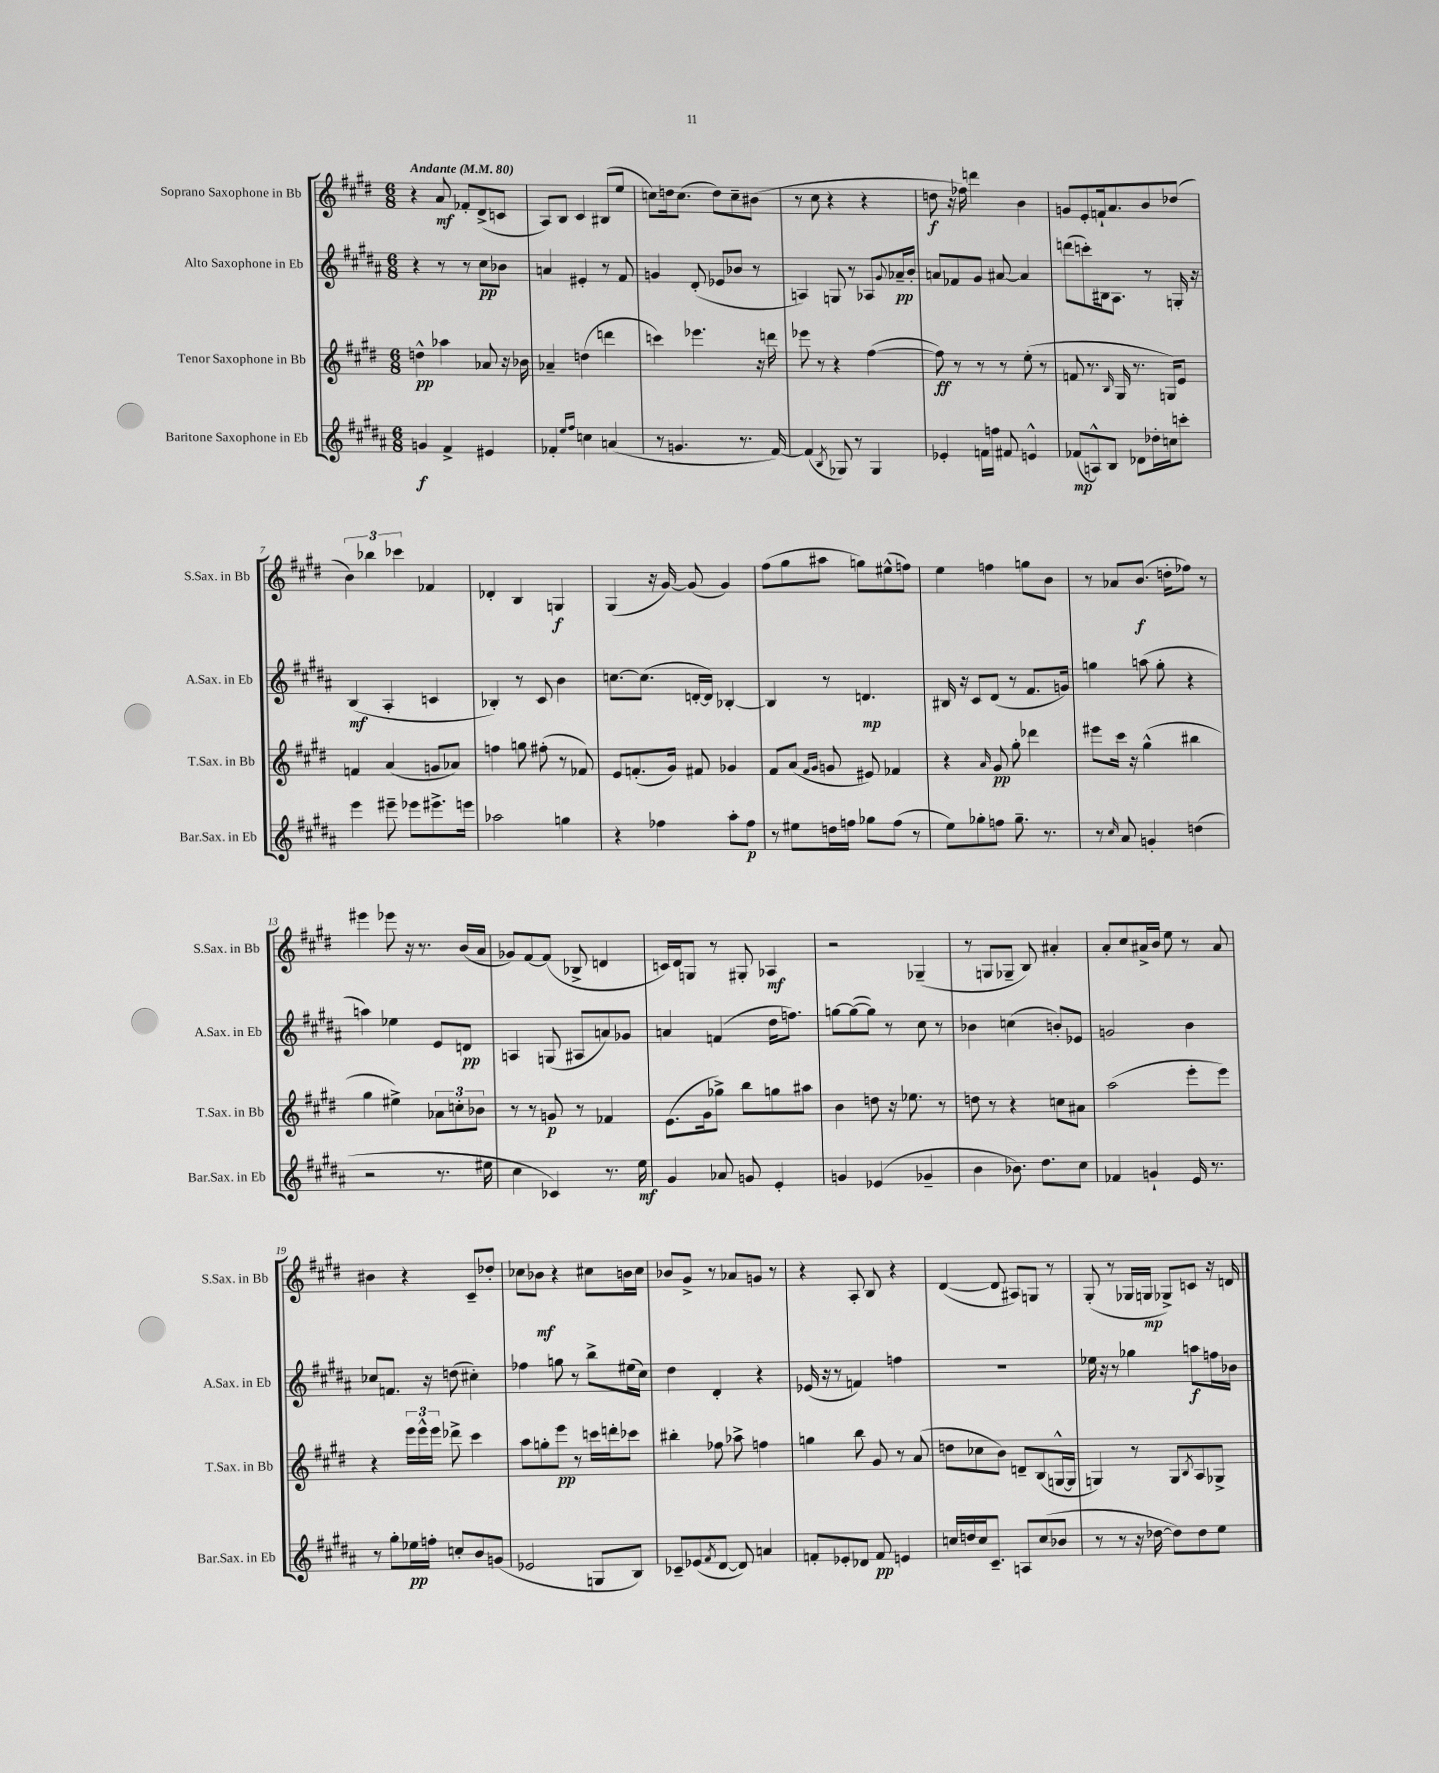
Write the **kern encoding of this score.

**kern	**dynam	**kern	**dynam	**kern	**dynam	**kern	**dynam
*part4	*part4	*part3	*part3	*part2	*part2	*part1	*part1
*staff4	*staff4	*staff3	*staff3	*staff2	*staff2	*staff1	*staff1
*I"Baritone Saxophone in Eb	*	*I"Tenor Saxophone in Bb	*	*I"Alto Saxophone in Eb	*	*I"Soprano Saxophone in Bb	*
*I'Bar.Sax. in Eb	*	*I'T.Sax. in Bb	*	*I'A.Sax. in Eb	*	*I'S.Sax. in Bb	*
*clefG2	*	*clefG2	*	*clefG2	*	*clefG2	*
*k[f#c#g#d#a#]	*	*k[f#c#g#d#]	*	*k[f#c#g#d#a#]	*	*k[f#c#g#d#]	*
*M6/8	*	*M6/8	*	*M6/8	*	*M6/8	*
*MM80	*	*MM80	*	*MM80	*	*MM80	*
=1	=1	=1	=1	=1	=1	=1	=1
!	!	!	!	!	!	!LO:TX:a:B:t=Andante	!
4gn/	f	4ddn^^\	pp	4r	.	4r	.
4f#^/	.	4aa-X\	.	8r	.	8a/	mf
.	.	.	.	8r	.	8f-X'/L	.
4e#X/	.	8a-X/	.	8cc#\L	pp	(8d#^/	.
.	.	16r	.	8b-X\J	.	8cn/J	.
.	.	16b-X\	.	.	.	.	.
=2	=2	=2	=2	=2	=2	=2	=2
4f-X'/	.	4a-X~/	.	4an/	.	8A/L)	.
.	.	.	.	.	.	8B/J	.
16qqee/LL	.	.	.	.	.	.	.
16qqff#/JJ	.	.	.	.	.	.	.
4ccn\	.	(4ddn\	.	4e#X'/	.	4c#/	.
(4an/	.	4dddn\	.	8r	.	(8B#X/L	.
.	.	.	.	8f#/	.	8ee/J	.
=3	=3	=3	=3	=3	=3	=3	=3
8r	.	4cccn\)	.	4gn/	.	8ccn\L)	.
4.gn/	.	.	.	.	.	16ddn\k	.
.	.	.	.	.	.	(8.cc\J	.
.	.	4.eee-X\	.	(8d#'/	.	.	.
.	.	.	.	8e-X/L	.	8dd\L)	.
8.r	.	.	.	8b-X/J	.	8cc~\	.
.	.	16r	.	8r	.	(8b#X\J	.
[16f#/)	.	16dddn\	.	.	.	.	.
=4	=4	=4	=4	=4	=4	=4	=4
(4f#/]	.	8eee-X\	.	4An/)	.	8r	.
.	.	8r	.	.	.	8cc#\	.
8qB/	.	.	.	.	.	.	.
8G-X/)	.	4r	.	8Gn/	.	4r	.
8r	.	.	.	8r	.	.	.
4G-/	.	([4ff#\	.	8A-X/L	.	4r	.
.	.	.	.	8qqg#/	.	.	.
.	.	.	.	16a-X~/L	pp	.	.
.	.	.	.	16b'/JJ	.	.	.
=5	=5	=5	=5	=5	=5	=5	=5
4e-X'/	.	8ff#\])	ff	8an/L	.	8ddn\	f
.	.	8r	.	8f-X/	.	16r	.
.	.	.	.	.	.	16ff-X\)	.
16fn\LL	.	8r	.	8g#/J	.	4dddn\	.
16ffn\JJ	.	.	.	.	.	.	.
8f#X/	.	8r	.	[8a#X/	.	.	.
4en^^/	.	(8ee'\	.	4a#/]	.	4b\	.
.	.	8r	.	.	.	.	.
=6	=6	=6	=6	=6	=6	=6	=6
(8f-X/L	mp	8fn/	.	(8dddn\L	.	8gn/L	.
8An^^/)	.	8.r	.	8cccn'\)	.	8e'/	.
8B/J	.	.	.	16B#X\k	.	16fn`/k	.
.	.	16qqB/	.	.	.	.	.
.	.	16G#/	.	8.A#\J	.	8.a/	.
8d-X\L	.	8.r	.	.	.	.	.
16dd-X'\L	.	.	.	8r	.	8b/	.
16ccn\J	.	16Gn/KL)	.	.	.	.	.
8cccn'\J	.	8e/J	.	16Gn'/	.	(8dd-X/J	.
.	.	.	.	16r	.	.	.
!!LO:LB:g=z
=7	=7	=7	=7	=7	=7	=7	=7
4eee\	.	4fn/	.	(4B/	mf	6b\)	.
.	.	.	.	.	.	6bb-X\	.
8eee#X~\	.	(4a/	.	4A#'/	.	.	.
.	.	.	.	.	.	6ccc-X\	.
8eee-X\L	.	.	.	.	.	.	.
8.eee#X^\	.	8gn/L	.	4cn/	.	4f-X/	.
.	.	8a-X/J)	.	.	.	.	.
16eeen\Jk	.	.	.	.	.	.	.
=8	=8	=8	=8	=8	=8	=8	=8
2aa-X\	.	4ffn\	.	4B-X'/)	.	4d-X'/	.
.	.	8ggn\	.	8r	.	4B/	.
.	.	(8ff#X'\	.	8c#/	.	.	.
4ggn\	.	8r	.	4b\	.	4Gn/	f
.	.	8f-X/)	.	.	.	.	.
=9	=9	=9	=9	=9	=9	=9	=9
4r	.	8e/L	.	[8.ccn\L	.	(4G#/	.
.	.	(8.fn'/	.	.	.	.	.
.	.	.	.	(8.cc\J]	.	.	.
4ff-X\	.	.	.	.	.	16r	.
.	.	16g#/Jk)	.	.	.	[16g#/)	.
.	.	8f#X/	.	[16dn'/LL	.	(8g#/]	.
.	.	.	.	16d/JJ])	.	.	.
8aa#'\L	.	4g-X/	.	[4B-X'/	.	4g#/)	.
8ff-\J	p	.	.	.	.	.	.
=10	=10	=10	=10	=10	=10	=10	=10
8r	.	8f#/L	.	4B-/]	.	(8ff#\L	.
8ee#X\L	.	(8a/J	.	.	.	8gg#\	.
.	.	16qqf#/LL	.	.	.	.	.
.	.	16qqg#/JJ	.	.	.	.	.
16ddn\L	.	8gn/	.	8r	.	8aa#X\J	.
16ffn\JJ	.	.	.	.	.	.	.
8gg-X\L	.	8e#X/)	.	4.dn/	mp	8ggn\L)	.
(8ff\J	.	4f-X/	.	.	.	(8ee#X^^\	.
8r	.	.	.	.	.	8ffn\J)	.
=11	=11	=11	=11	=11	=11	=11	=11
8ee\L)	.	4r	.	16B#X/	.	4ee\	.
.	.	.	.	16r	.	.	.
8gg-X'\	.	.	.	8c#/L	.	.	.
.	.	16qqa/	.	.	.	.	.
8ffn\J	.	8g#/	pp	(8d#/J	.	4ffn\	.
8.gg-~\	.	8gg#'\	.	8r	.	.	.
.	.	4ddd-X\	.	8.f#/L	.	8ggn\L	.
8.r	.	.	.	.	.	.	.
.	.	.	.	.	.	8b\J	.
.	.	.	.	16gn/Jk)	.	.	.
=12	=12	=12	=12	=12	=12	=12	=12
8r	.	8eee#X\L	.	4ggn\	.	8r	.
16qqcc#/	.	.	.	.	.	.	.
8a#/	.	16ccc#\Jk	.	.	.	8a-X/L	.
.	.	16r	.	.	.	.	.
4gn'/	.	(4gg#^^\	.	(8aan\	.	(8.b/J	f
.	.	.	.	8gg'\	.	.	.
.	.	.	.	.	.	16ddn'\KL	.
(4ddn\	.	4bb#X\	.	4r	.	8ff-X\J)	.
.	.	.	.	.	.	8r	.
!!LO:LB:g=z
=13	=13	=13	=13	=13	=13	=13	=13
2r	.	4gg#\	.	4aan\)	.	4eee#X\	.
.	.	4ee#X^\)	.	4ee-X\	.	8eee-X\	.
.	.	.	.	.	.	16r	.
.	.	.	.	.	.	8.r	.
8.r	.	12a-X\L	.	8e/L	.	.	.
.	.	12ccn'\	.	.	.	.	.
.	.	.	.	8dn/J	pp	(16b/LL	.
.	.	12b-X\J	.	.	.	.	.
16ee#X\	.	.	.	.	.	16a/JJ	.
=14	=14	=14	=14	=14	=14	=14	=14
4cc#\	.	8r	.	4An/	.	8g-X/L)	.
.	.	8r	.	.	.	[8f#/	.
4c-X/)	.	8gn/	p	(8Gn/	.	(8f#/J]	.
.	.	8r	.	8A#X/L	.	8B-X^/	.
8.r	.	4f-X/	.	8an/)	.	4dn/	.
.	.	.	.	8g-X/J	.	.	.
16ee\	mf	.	.	.	.	.	.
=15	=15	=15	=15	=15	=15	=15	=15
4g#/	.	(8.e\L	.	4an/	.	16cn/LL)	.
.	.	.	.	.	.	16d#/J	.
.	.	.	.	.	.	8Gn/J	.
.	.	16g#\k	.	.	.	.	.
8a-X/	.	8gg-X^\J)	.	(4fn/	.	8r	.
8gn/	.	8bb\L	.	.	.	8G#X'/	.
4e'/	.	8ggn\	.	16dd#\KL	.	4A-X/	mf
.	.	.	.	8.ffn\J)	.	.	.
.	.	8aa#X\J	.	.	.	.	.
=16	=16	=16	=16	=16	=16	=16	=16
4gn/	.	4b\	.	[8ggn\L	.	2r	.
.	.	.	.	(8gg\_	.	.	.
(4e-X/	.	8ddn\	.	8gg\J])	.	.	.
.	.	16r	.	8r	.	.	.
.	.	8.ee-X\	.	.	.	.	.
4g-X~/	.	.	.	8cc#\	.	(4G-X~/	.
.	.	8r	.	8r	.	.	.
=17	=17	=17	=17	=17	=17	=17	=17
4b\	.	8ddn\	.	4b-X\	.	8r	.
.	.	8r	.	.	.	8Gn/L	.
8.b-X\)	.	4r	.	(4ccn\	.	8G-X~/J	.
.	.	.	.	.	.	8B/)	.
8.dd#\L	.	.	.	.	.	.	.
.	.	8ccn\L	.	8bn'/L)	.	4a#X'/	.
8cc#\J	.	8a#X\J	.	8e-X/J	.	.	.
=18	=18	=18	=18	=18	=18	=18	=18
4f-X/	.	(2aa\	.	2gn/	.	8a'/L	.
.	.	.	.	.	.	8cc#/	.
4gn`/	.	.	.	.	.	16a#X^/L	.
.	.	.	.	.	.	16b/JJ	.
.	.	.	.	.	.	8ee\	.
16e/	.	8eee'\L	.	4b\	.	8r	.
8.r	.	.	.	.	.	.	.
.	.	8eee\J)	.	.	.	8a#/	.
!!LO:LB:g=z
=19	=19	=19	=19	=19	=19	=19	=19
8r	.	4r	.	8cc-X/L	.	4b#X\	.
8gg#'\L	.	.	.	8.fn/J	.	.	.
16ee-X\L	pp	24eee\LL	.	.	.	4r	.
.	.	24eee^^\	.	.	.	.	.
16ffn'\JJ	.	.	.	16r	.	.	.
.	.	24eee\JJ	.	.	.	.	.
8ccn'/L	.	8ddd-X^\	.	(8ddn\	.	.	.
8b/	.	4ccc#\	.	4cc#X'\)	.	8c#~/L	.
(8gn/J	.	.	.	.	.	8dd-X'/J	.
=20	=20	=20	=20	=20	=20	=20	=20
2e-X/	.	8aa\L	.	4ff-X\	.	8cc-X\L	.
.	.	8ggn'\	.	.	.	8b-X\J	mf
.	.	8eee\J	pp	8ggn\	.	4r	.
.	.	8r	.	8r	.	.	.
8Gn/L	.	16cccn\LL	.	8bb^\L	.	8cc#X\L	.
.	.	16dddn'\J	.	.	.	.	.
8B/J)	.	8ccc-X\J	.	(16ee#X\L	.	16bn\L	.
.	.	.	.	16cc#\JJ)	.	16cc#\JJ	.
=21	=21	=21	=21	=21	=21	=21	=21
8c-X~/L	.	4bb#X'\	.	4dd#\	.	8b-X/L	.
(8e-X/	.	.	.	.	.	8g#^/J	.
8qf#/	.	.	.	.	.	.	.
[8d#/J	.	8ff-X\	.	4d#'/	.	8r	.
8d#/])	.	8aa-X^\	.	.	.	8a-X/L	.
4an/	.	4ffn\	.	4r	.	8gn/J	.
.	.	.	.	.	.	8r	.
=22	=22	=22	=22	=22	=22	=22	=22
8fn'/L	.	4ggn\	.	(16e-X/	.	4r	.
.	.	.	.	16r	.	.	.
8e-X'/	.	.	.	8r	.	.	.
8d-X/J	.	8bb\	.	4fn/)	.	8A'/	.
8f/	pp	8g#/	.	.	.	8B/	.
4en/	.	8r	.	4ffn\	.	4r	.
.	.	(8a/	.	.	.	.	.
=23	=23	=23	=23	=23	=23	=23	=23
16ccn/LL	.	8ddn\L	.	2.r	.	([4d#/	.
16ddn/	.	.	.	.	.	.	.
16cc/J	.	8cc-X\	.	.	.	.	.
8.c#~/J	.	.	.	.	.	.	.
.	.	8b\J)	.	.	.	8d#/]	.
8An/L	.	8dn~/L	.	.	.	8A#X/L)	.
(8cc/	.	(8B/	.	.	.	8Gn/J	.
8b-X/J	.	[16Gn^^/L	.	.	.	8r	.
.	.	16G/JJ]	.	.	.	.	.
=24	=24	=24	=24	=24	=24	=24	=24
8r	.	4Gn/)	.	16ee-X\	.	(8G#'/	.
.	.	.	.	16r	.	.	.
8r	.	.	.	8r	.	8r	.
16r	.	8r	.	4gg-X\	.	16G-X/LL	.
[16dd-X\	.	.	.	.	.	16Gn/JJ	mp
8dd-\L])	.	8G/L	.	.	.	8G-X^/L)	.
.	.	8qB/	.	.	.	.	.
8dd-\	.	8A/	.	8aan\L	f	8cn/J	.
8ee\J	.	8G-X^/J	.	16ffn\L	.	16r	.
.	.	.	.	16b-X\JJ	.	16dn/	.
==	==	==	==	==	==	==	==
*-	*-	*-	*-	*-	*-	*-	*-
